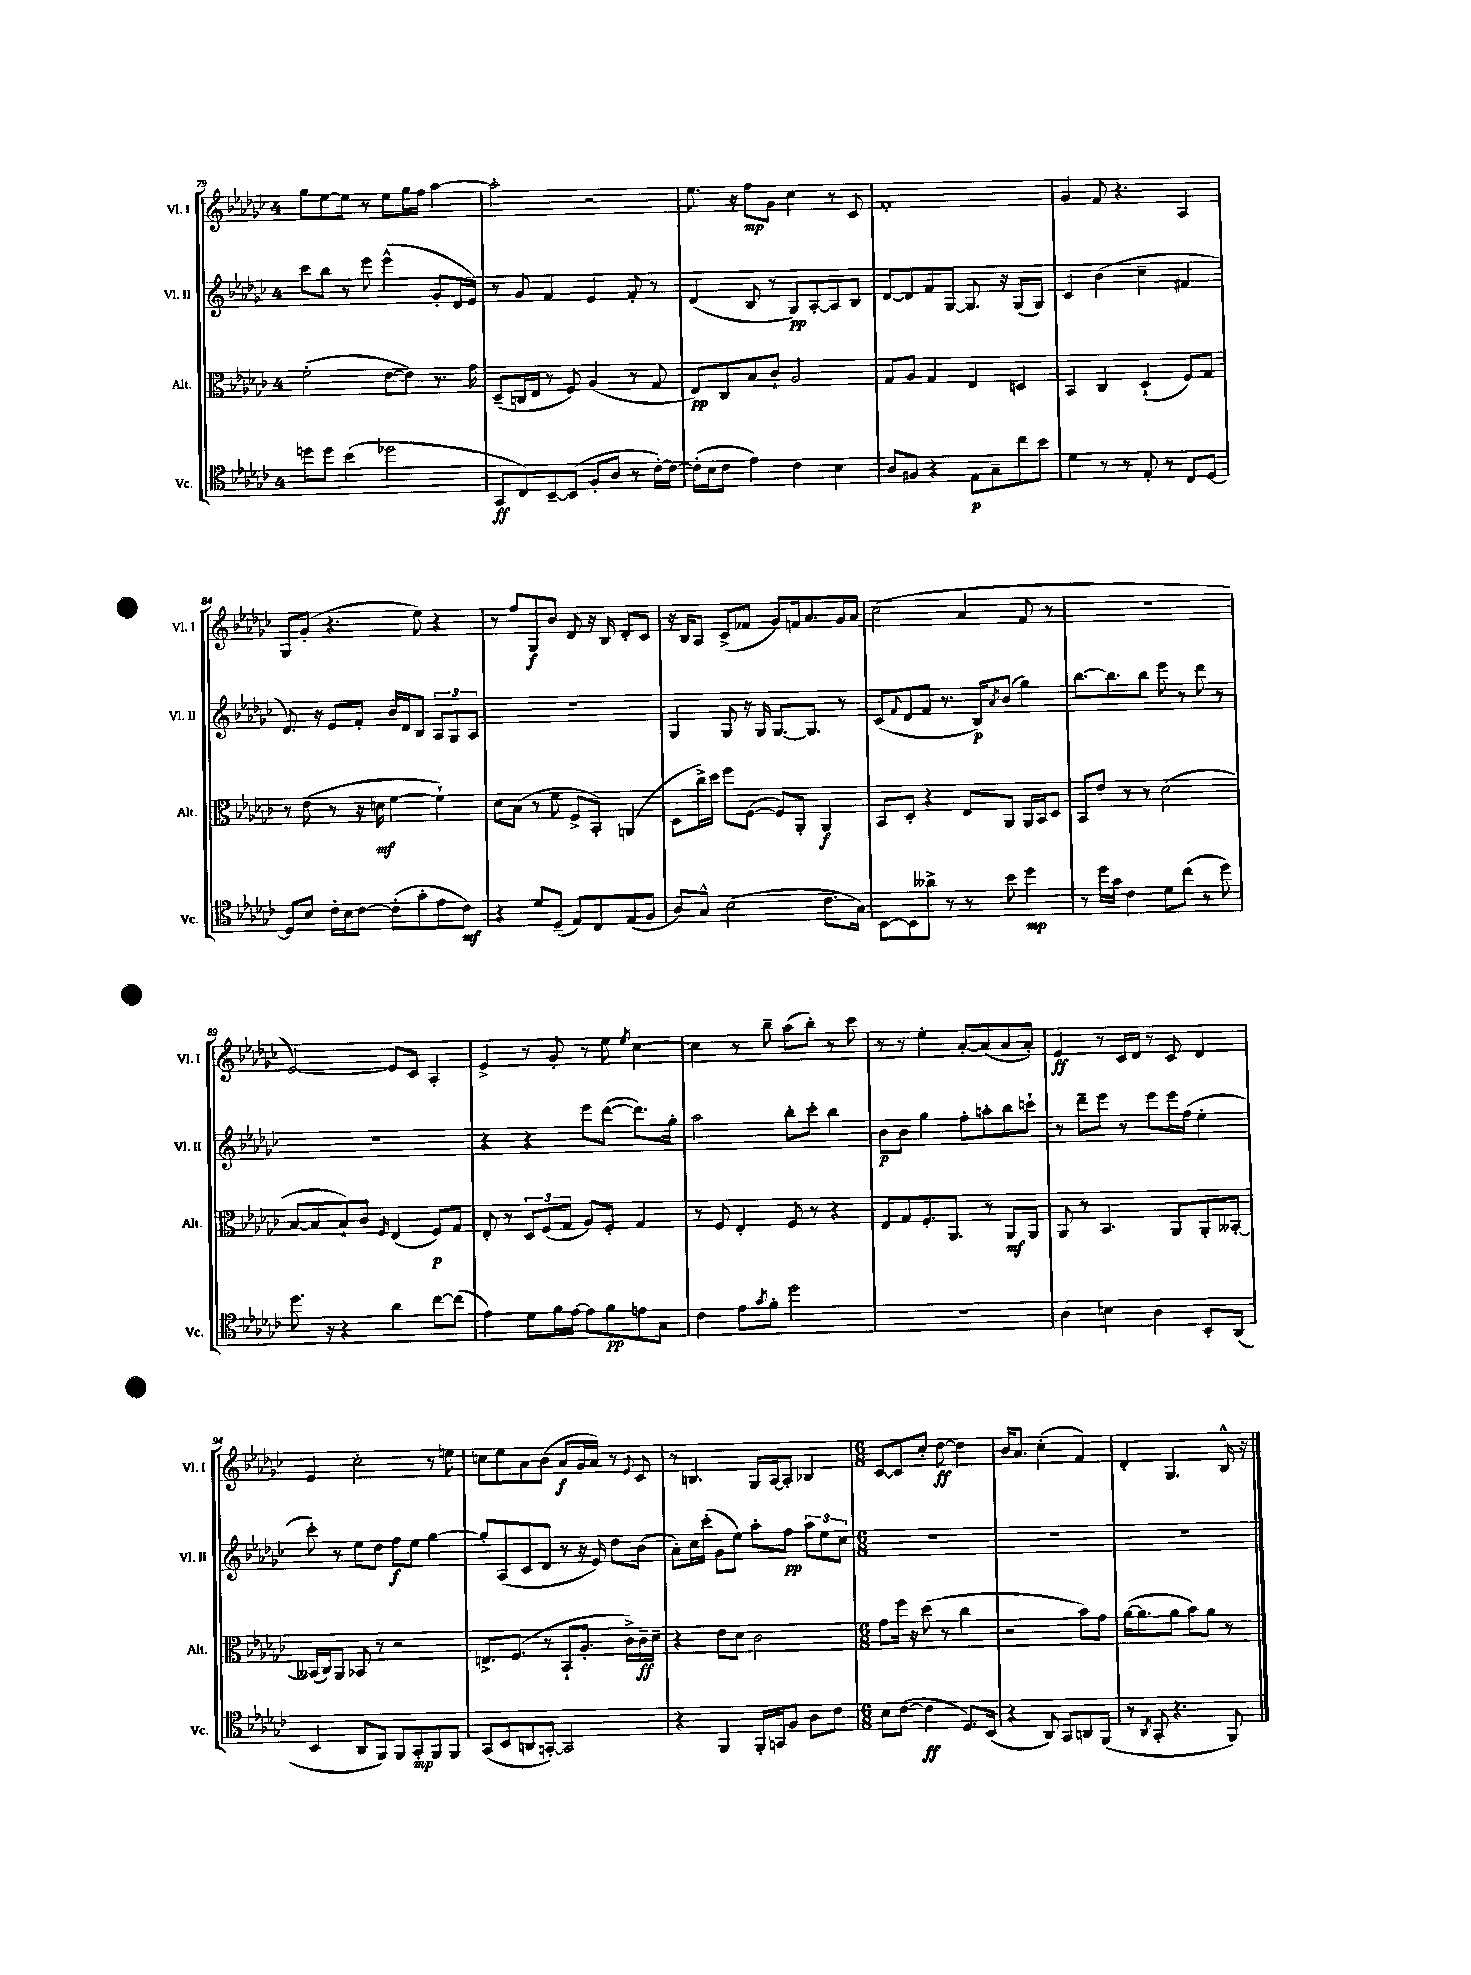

**kern	**kern	**kern	**kern
*staff4	*staff3	*staff2	*staff1
*clefC4	*clefC3	*clefG2	*clefG2
*k[b-e-a-d-g-c-]	*k[b-e-a-d-g-c-]	*k[b-e-a-d-g-c-]	*k[b-e-a-d-g-c-]
*M4/4	*M4/4	*M4/4	*M4/4
8dd\L	(2f'\	8ccc-\L	8gg-\L
8dd\J	.	8bb-\J	[8ee-\
(4b-\	.	8r	8ee-\]J
.	.	8eee-\	8r
2dd-\	[8e-\L	(4eee-^^\	8ee-\L
.	8e-\]J)	.	16gg-\L
.	.	.	16ff\JJ
.	8.r	8g-'/L	[4aa-\
.	.	16d-/L	.
.	16g-\	16e-/JJ)	.
=	=	=	=
8GG-/L	(8D-~/L	8r	2aa-'\]
8C-/)	16C/L	8g-/	.
.	16E-/JJ	.	.
[8BB-~/	8r	4f/	.
(8BB-/]J	8F/)	.	.
8F'/L	(4A-/	4e-/	2r
8A-/J	.	.	.
8r	8r	8f'/	.
[16c-'\LL)	8G-/	8r	.
16c-\_JJ	.	.	.
=	=	=	=
(16c-'\]LL	8E-/L)	(4d-/	8.ee-\
16B-\J	.	.	.
8c-\J	8C-/	.	.
.	.	.	16r
4e-\)	8B-/	8B-/	8ff\L
.	8c-`/J	8r	8g-\J
4c-\	2A-/	8G-/L)	4cc-\
.	.	[8A-'/	.
4B-\	.	8A-/]	8r
.	.	8B-/J	8c-/
=	=	=	=
8A-/L	8G-/L	[8d-/L	1f'
8F#/J	8A-/J	8d-/]	.
4r	4G-/	8f/	.
.	.	[8G-/J	.
8E-\L	4E-/	8.G-/]	.
8G-~\	.	.	.
.	.	16r	.
8cc-\	4D/	(8G-/L	.
8b-\J	.	8G-/J)	.
=	=	=	=
4d-\	4BB-/	4c-/	4g-/
8r	4C-/	(4b-\	8f/
8r	.	.	4.r
8E-'/	(4D-`/	4cc-~\	.
8r	.	.	.
8C-/L	8F/L)	4f#/	4A-/
[8D-/J	8G-/J	.	.
=	=	=	=
8D-/]L	8r	8.d-/)	8G-/L
8B-/J	(8e-\	.	(8g-'/J
.	.	16r	.
16c-'\LL	8r	8e-/L	4.r
16B-\J	.	.	.
[8c-\J	16r	8f'/J	.
.	16d\	.	.
(8c-'\]L	[4f\	16b-/LL	.
.	.	16d-/J	.
8g-'\	.	8B-/J	8ee-\)
8e-\	4f`\])	12A-/L	4r
.	.	12G-/	.
8c-\J)	.	.	.
.	.	12A-/J	.
=	=	=	=
4r	8d-\L	1r	8r
.	(8B-\J	.	8ff/L
8d-/L	8r	.	8G-/
(8D-~/J	8f\	.	8b-/J
8E-/L)	8F^/L	.	8d-/
8C-/	8BB-'/J)	.	16r
.	.	.	16B-/
(8E-/	(4AA/	.	8d-'/L
8F/J	.	.	8c-/J
=	=	=	=
8A-/L)	8D-\L	4G-/	16r
.	.	.	16B-/LK
8G-^^/J	16cc-^\L)	.	8A-/J
.	16dd-\JJ	.	.
(2B-\	8ff\L	8G-/	(8c-^/L
.	([8F\J	16r	8f-/J
.	.	16G-/	.
.	8F/]L)	[8.G-/L	8g-/L)
.	8AA-'/J	.	16f/k
.	.	8.G-/]J	8.a-/
8.c-\L	4AA-/	.	.
.	.	8r	16g-/L
16G-\Jk)	.	.	16a-/JJ
=	=	=	=
[8BB-\L	8BB-/L	(8c-/L	(2cc-\
.	.	8qqf/	.
8BB-\]	8D-'/J	8d-/	.
8a--^\J	4r	8f/J	.
8r	.	8.r	.
8r	8E-/L	.	4a-/
.	.	16B-/LK)	.
.	.	8qa-/	.
8b-\	8AA-/J	(8b-/J	.
4dd-\	16AA-/LL	4gg-\)	8f/
.	16BB-/J	.	.
.	8D-/J	.	8r
=	=	=	=
8r	8BB-/L	[8.bb-\L	1r
16dd-\LL	8e-/J	.	.
16g-\JJ	.	8.bb-\]	.
4c-\	8r	.	.
.	8r	8bb-\J	.
8d-\L	(2d-\	8eee-\	.
(8cc-\J	.	8r	.
8r	.	8ddd-\	.
8dd-\)	.	8r	.
=	=	=	=
8.dd-\	[8B-/L	1r	[2e-/)
.	8B-/]	.	.
16r	.	.	.
4r	8B-`/)	.	.
.	8c-/J	.	.
.	16qqF/	.	.
4a-\	(4E-/	.	8e-/]L
.	.	.	8c-/J
[8cc-\L	8F/L)	.	4A-'/
(8cc-\]J	8G-/J	.	.
=	=	=	=
4e-\)	8E-'/	4r	4e-^/
.	8r	.	.
8d-\L	12D-/L	4r	8r
.	(12F/	.	.
16f\L	.	.	8g-'/
.	12G-/J	.	.
[16e-\JJ	.	.	.
8e-\]L	8A-/L)	8eee-\L	8r
8f\	8F'/J	([8ddd-\J	8ee-\
.	.	.	8qee-/
8e\	4G-/	8.ddd-\]L)	[4cc-\
8G-\J	.	.	.
.	.	16gg-'\Jk	.
=	=	=	=
4c-\	8r	2aa-\	4cc-\]
.	8F/	.	.
8e-\L	4E-'/	.	8r
8qg-/	.	.	.
8f'\J	.	.	8bb-~\
2dd-\	8F/	8bb-'\L	(8aa-\L
.	8r	8ccc-'\J	8bb-'\J)
.	4r	4bb-\	8r
.	.	.	8ccc-\
=	=	=	=
1r	8E-/L	8b-\L	8r
.	8G-/	8b-\J	8r
.	8.F'/	4gg-\	4ee-'\
.	8.AA-/J	.	.
.	.	8ff'\L	[8a-'/L
.	8r	8aa'\	(8a-/]
.	8AA-/L	8bb-\	8a-/
.	8AA-/J	8ccc`\J	8a-'/J)
=	=	=	=
4A-\	8AA-/	8r	4e-/
.	8r	8ddd-~\L	.
4B\	4.BB-/	8eee-\J	8r
.	.	8r	16c-/LL
.	.	.	16d-/JJ
4A-\	.	8eee-\L	8r
.	8AA-/L	16eee-\L	8c-/
.	.	(16ff\JJ	.
8BB-'/L	8AA-'/	4ee-'\	4d-/
(8AA-/J	[8BB--'/J	.	.
=	=	=	=
4BB-/	(16BB--/]LL	8ccc-'\)	4e-/
.	16C-/J)	.	.
.	8AA-/J	8r	.
8AA-/L	8BB-/	8ee-\L	2cc-'\
8FF/J)	8r	8dd-\J	.
8FF/L	2r	8ff\L	.
8GG-'/	.	8ee-\J	.
8FF/	.	[4gg-\	8r
8FF/J	.	.	8ee\
=	=	=	=
(8GG-/L	8.E^/L	8gg-'/]L	8cc\L
8BB-/	.	(8A-/	8ee-\
.	(8.F/J	.	.
8AA/	.	8c-/	8a-\
[8GG'/J)	8r	8d-/J	(8b-\J
2GG/]	8BB-`/L	8r	8a-/L
.	8.A-'/J	16r	16g-/L
.	.	16e-/)	16a-/JJ)
.	.	8dd-\L	8r
.	16c-^\LL)	.	.
.	.	.	8qqe-/
.	16c-~\	(8b-\J	8c-/
.	16d-~\JJ	.	.
=	=	=	=
4r	4r	8a-'\L)	8r
.	.	16cc-\L	4.B/
.	.	(16ccc-'\JJ	.
4FF/	8e-\L	8g-\L	.
.	8d-\J	8ee-\J)	.
16FF'/LL	2c-\	8aa-'\L	16G-/LL
16GG/J	.	.	[16A-/J
8F/J	.	8ff\J	8A-'/]J
8A-\L	.	12aa-\L	4B-/
.	.	12ee-\	.
8c-\J	.	.	.
.	.	12cc-\J	.
=	=	=	=
*M6/8	*M6/8	*M6/8	*M6/8
8B-\L	8g-\L	2.r	[8c-/L
([8c-\J	16ff\Jk	.	8c-/]
.	16r	.	.
4c-\]	(8dd-\	.	8cc-'/J
.	8r	.	[8dd-\
8.D-/L)	4cc-\	.	4dd-\]
(16BB-/Jk	.	.	.
=	=	=	=
4r	2r	2.r	16b-/LK
.	.	.	8.a-/J
8AA-/)	.	.	(4cc-'\
8GG-/L	.	.	.
8AA/	8b-\L)	.	4f/)
(8FF/J	8g-\J	.	.
=	=	=	=
8r	([16a-\LK	2.r	4d-'/
.	8.a-\]	.	.
8qAA-/	.	.	.
8GG-'/	.	.	.
4.r	8a-\J	.	4.G-/
.	8b-\L)	.	.
.	8a-\J	.	.
8FF/)	8r	.	16B-^^/
.	.	.	16r
==	==	==	==
*-	*-	*-	*-
